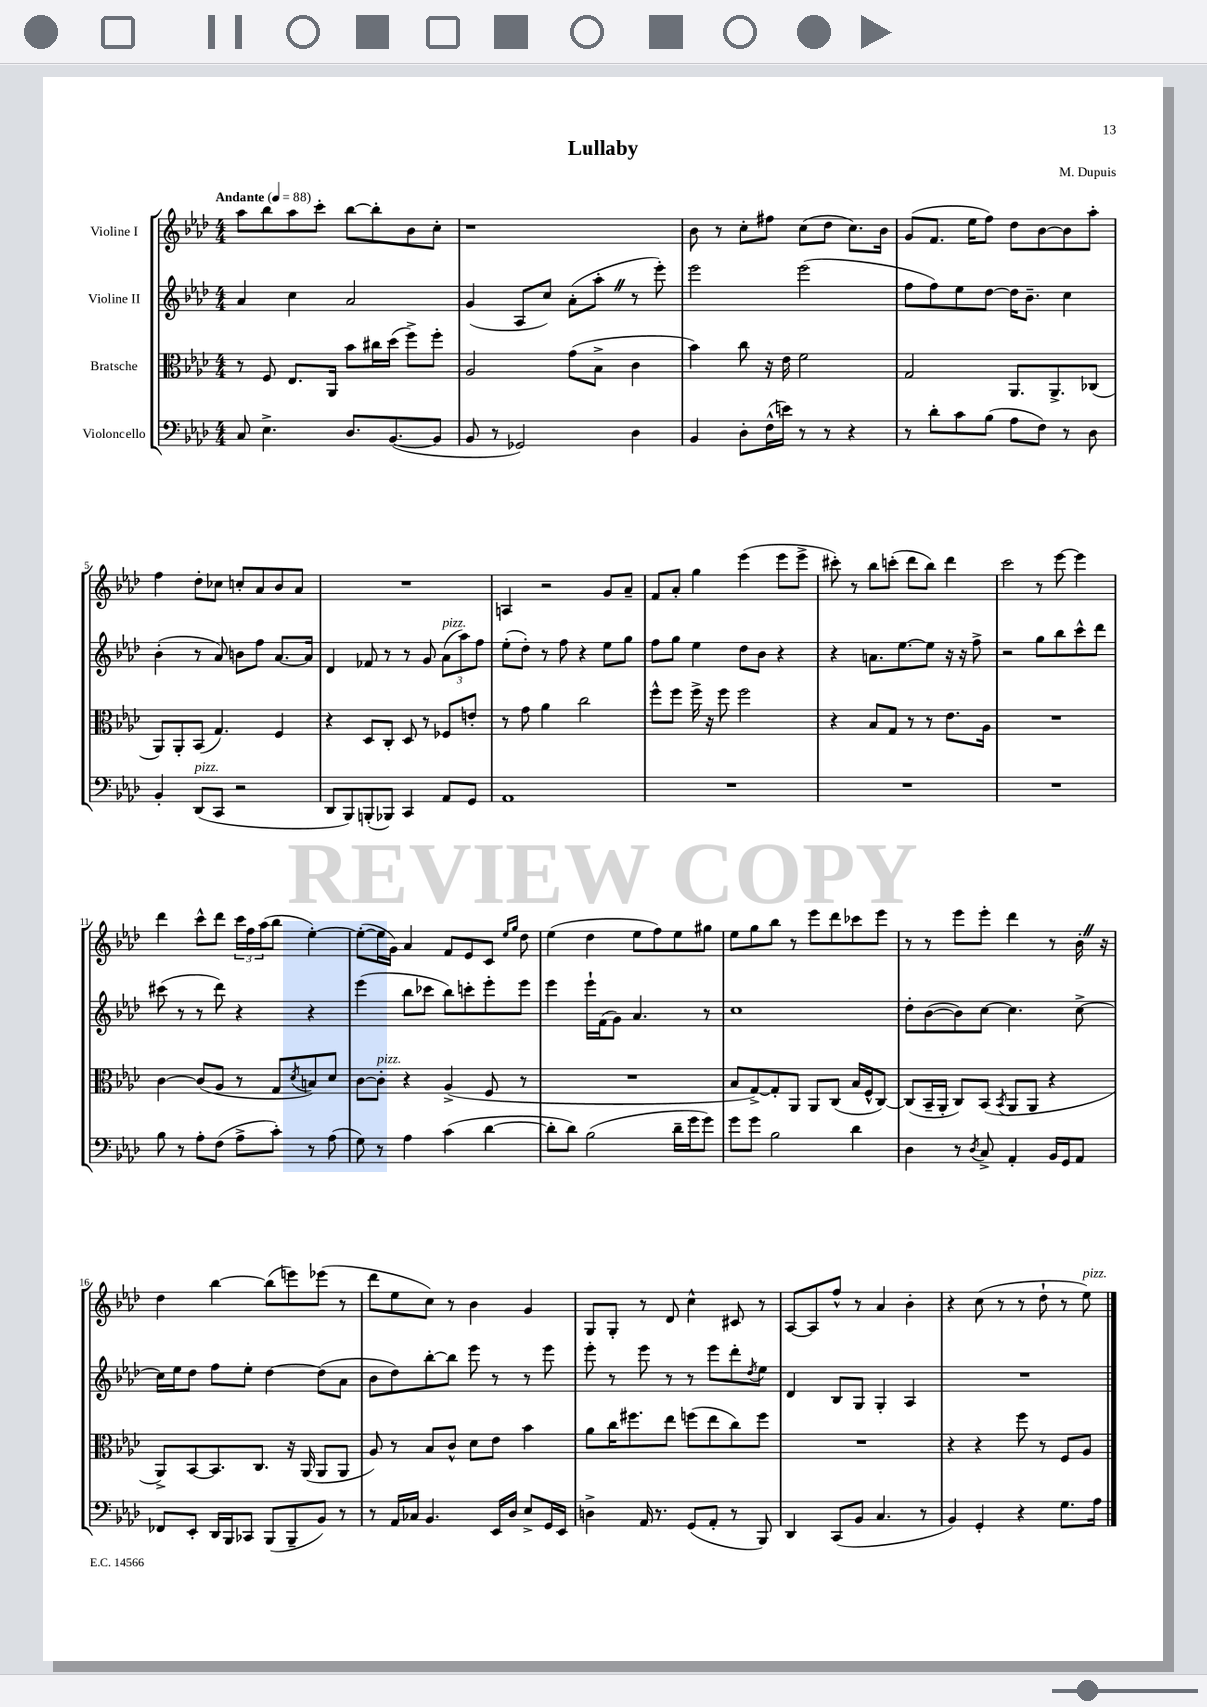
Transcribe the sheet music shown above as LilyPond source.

\header { title = "Lullaby" composer = "M. Dupuis" }
<<
\new StaffGroup <<
\new Staff = "s0" \with { instrumentName = "Violine I" } {
    \clef treble \key aes \major \numericTimeSignature \time 4/4 \tempo "Andante" 4 = 88
    aes''8 bes''8 aes''8 c'''8-. bes''8~ bes''8-. bes'8 c''8-. |
    r1 |
    bes'8 r8 c''8-. fis''8 c''8( des''8 c''8.) bes'16 |
    g'8( f'8. ees''16 f''8) des''8 bes'8~ bes'8 aes''8-. |
    f''4 des''8-. ces''8 c''8-. aes'8 bes'8 aes'8 |
    R1 |
    a4 r2 g'8 aes'8-- |
    f'8 aes'8-. g''4 ees'''4( ees'''8 ees'''8-> |
    cis'''8-.) r8 bes''8 c'''8-.( des'''8 bes''8) des'''4 |
    c'''2 r8 ees'''8~ ees'''4 |
    des'''4 c'''8-^ des'''8 \tuplet 3/2 { c'''16 f''16 aes''16( } bes''8 ees''4~-.) |
    ees''8~-.( ees''16 g'16) aes'4 f'8 ees'8 c'8 \grace { ees''16 g''16 } des''8 |
    ees''4( des''4 ees''8 f''8) ees''8 gis''8 |
    ees''8 g''8 bes''8 r8 ees'''8 des'''8 ces'''8 ees'''8 |
    r8 r8 ees'''8 ees'''8-. des'''4 r8 bes'16-. \once \override BreathingSign.text = \markup { \musicglyph "scripts.caesura.straight" } \breathe r16 |
    des''4 bes''4~ bes''8( e'''8) ees'''8( r8 |
    des'''8 ees''8 c''8) r8 bes'4 g'4 |
    g8 g8-. r8 des'8 c''4-^ cis'8 r8 |
    aes8~ aes8 f''8-^ r8 aes'4 bes'4-. |
    r4 c''8( r8 r8 des''8-! r8 ees''8^\markup { \italic "pizz." }) \bar "|." |
}
\new Staff = "s1" \with { instrumentName = "Violine II" } {
    \clef treble \key aes \major \numericTimeSignature \time 4/4
    aes'4 c''4 aes'2 |
    g'4( aes8 c''8) aes'8-.( aes''8-. \once \override BreathingSign.text = \markup { \musicglyph "scripts.caesura.straight" } \breathe r8 ees'''8-.) |
    ees'''2 ees'''2( |
    f''8 f''8) ees''8 des''8~ des''16 bes'8.-- c''4 |
    bes'4-.( r8 aes'8) b'8 f''8 aes'8.~ aes'16 |
    des'4 fes'8 r8 r8 g'8 \tuplet 3/2 { aes'8^\markup { \italic "pizz." }( aes''8) f''8 } |
    ees''8-.( des''8-.) r8 f''8 r4 ees''8 g''8 |
    f''8 g''8 ees''4 des''8 bes'8 r4 |
    r4 a'8. ees''8.~ ees''8 r16 r16 f''8-> |
    r2 g''8 bes''8 c'''8-^ des'''8 |
    cis'''8( r8 r8 des'''8) r4 r4 |
    ees'''4( bes''8 ces'''8 bes''8) c'''8-. ees'''8-. ees'''8 |
    ees'''4 ees'''16-! f'16( g'8) aes'4. r8 |
    c''1 |
    des''8-. bes'8~( bes'8) c''8~ c''4. c''8~-> |
    c''16 ees''16 des''8 f''8 ees''8-. des''4~ des''8( aes'8 |
    bes'8 des''8) bes''8~-. bes''8 ees'''8 r8 r8 ees'''8 |
    ees'''8-. r8 ees'''8 r8 r8 ees'''8 des'''8-. \acciaccatura { des''8 } ees''8 |
    des'4 bes8 g8 g4-. aes4 |
    R1 \bar "|." |
}
\new Staff = "s2" \with { instrumentName = "Bratsche" } {
    \clef alto \key aes \major \numericTimeSignature \time 4/4
    r8 f8 ees8. aes,16 bes'8 cis''16 des''16( f''8->) f''8-. |
    aes2 g'8( bes8-> c'4 |
    bes'4) c''8 r16 ees'16 f'2 |
    g2 aes,8. aes,8.-> ces8( |
    aes,8) aes,8-. bes,8( g4.) f4 |
    r4 des8 c8-. des8 r8 fes8 e'8-. |
    r8 g'8 aes'4 c''2 |
    f''8-^ f''8 f''16-> r16 f''8 f''2 |
    r4 bes8 g8 r8 r8 ees'8. aes16 |
    R1 |
    c'4~ c'8( aes8 r8 g8 \acciaccatura { des'8 } b8) des'8 |
    c'8~ c'8-.^\markup { \italic "pizz." } r4 aes4->( f8 r8 |
    R1 |
    bes8 g8~->) g8-. aes,8 aes,8 c8( bes16 f16-^ c8~) |
    c8( bes,16-- aes,16-. c8) bes,8( \acciaccatura { bes,8 } aes,8 aes,8 r4 |
    aes,8->) bes,8~ bes,8. c8. r16 aes,16( aes,8 aes,8 |
    aes8) r8 bes8 c'8-^ des'8 ees'8 bes'4 |
    aes'8 c''16 fis''8. ees''8 f''8( ees''8 c''8) f''8 |
    R1 |
    r4 r4 f''8 r8 f8 aes8 \bar "|." |
}
\new Staff = "s3" \with { instrumentName = "Violoncello" } {
    \clef bass \key aes \major \numericTimeSignature \time 4/4
    c8 ees4.-> des8. bes,8.~( bes,8 |
    bes,8 r8 ges,2) des4 |
    bes,4 des8-. f16-^( e'16) r8 r8 r4 |
    r8 des'8-. c'8 bes8( aes8 f8) r8 des8 |
    bes,4-. des,8^\markup { \italic "pizz." }( c,8 r2 |
    des,8 bes,,8) b,,8-.( bes,,8) c,4 aes,8 g,8 |
    aes,1 |
    R1 |
    R1 |
    R1 |
    bes8 r8 aes8-. f8( aes8-> c'8-.) r8 aes8( |
    g8) r8 aes4 c'4( des'4~ |
    des'8-. des'8) bes2( des'16-- g'16 g'8) |
    g'8 g'8 bes2 des'4 |
    des4 r8 \acciaccatura { des8 } c8-> aes,4-. bes,16 g,16 aes,8 |
    fes,8 ees,8-. des,16 bes,,16 ces,8 bes,,8( bes,,8-- bes,8) r8 |
    r8 aes,16 ces16 bes,4. ees,16 des16 ees8-> g,16 ees,16 |
    d4-> aes,16 r8. g,8( aes,8-. r8 bes,,8) |
    des,4 c,8( bes,8 c4. r8 |
    bes,4) g,4-. r4 g8. aes16 \bar "|." |
}
>>
>>
